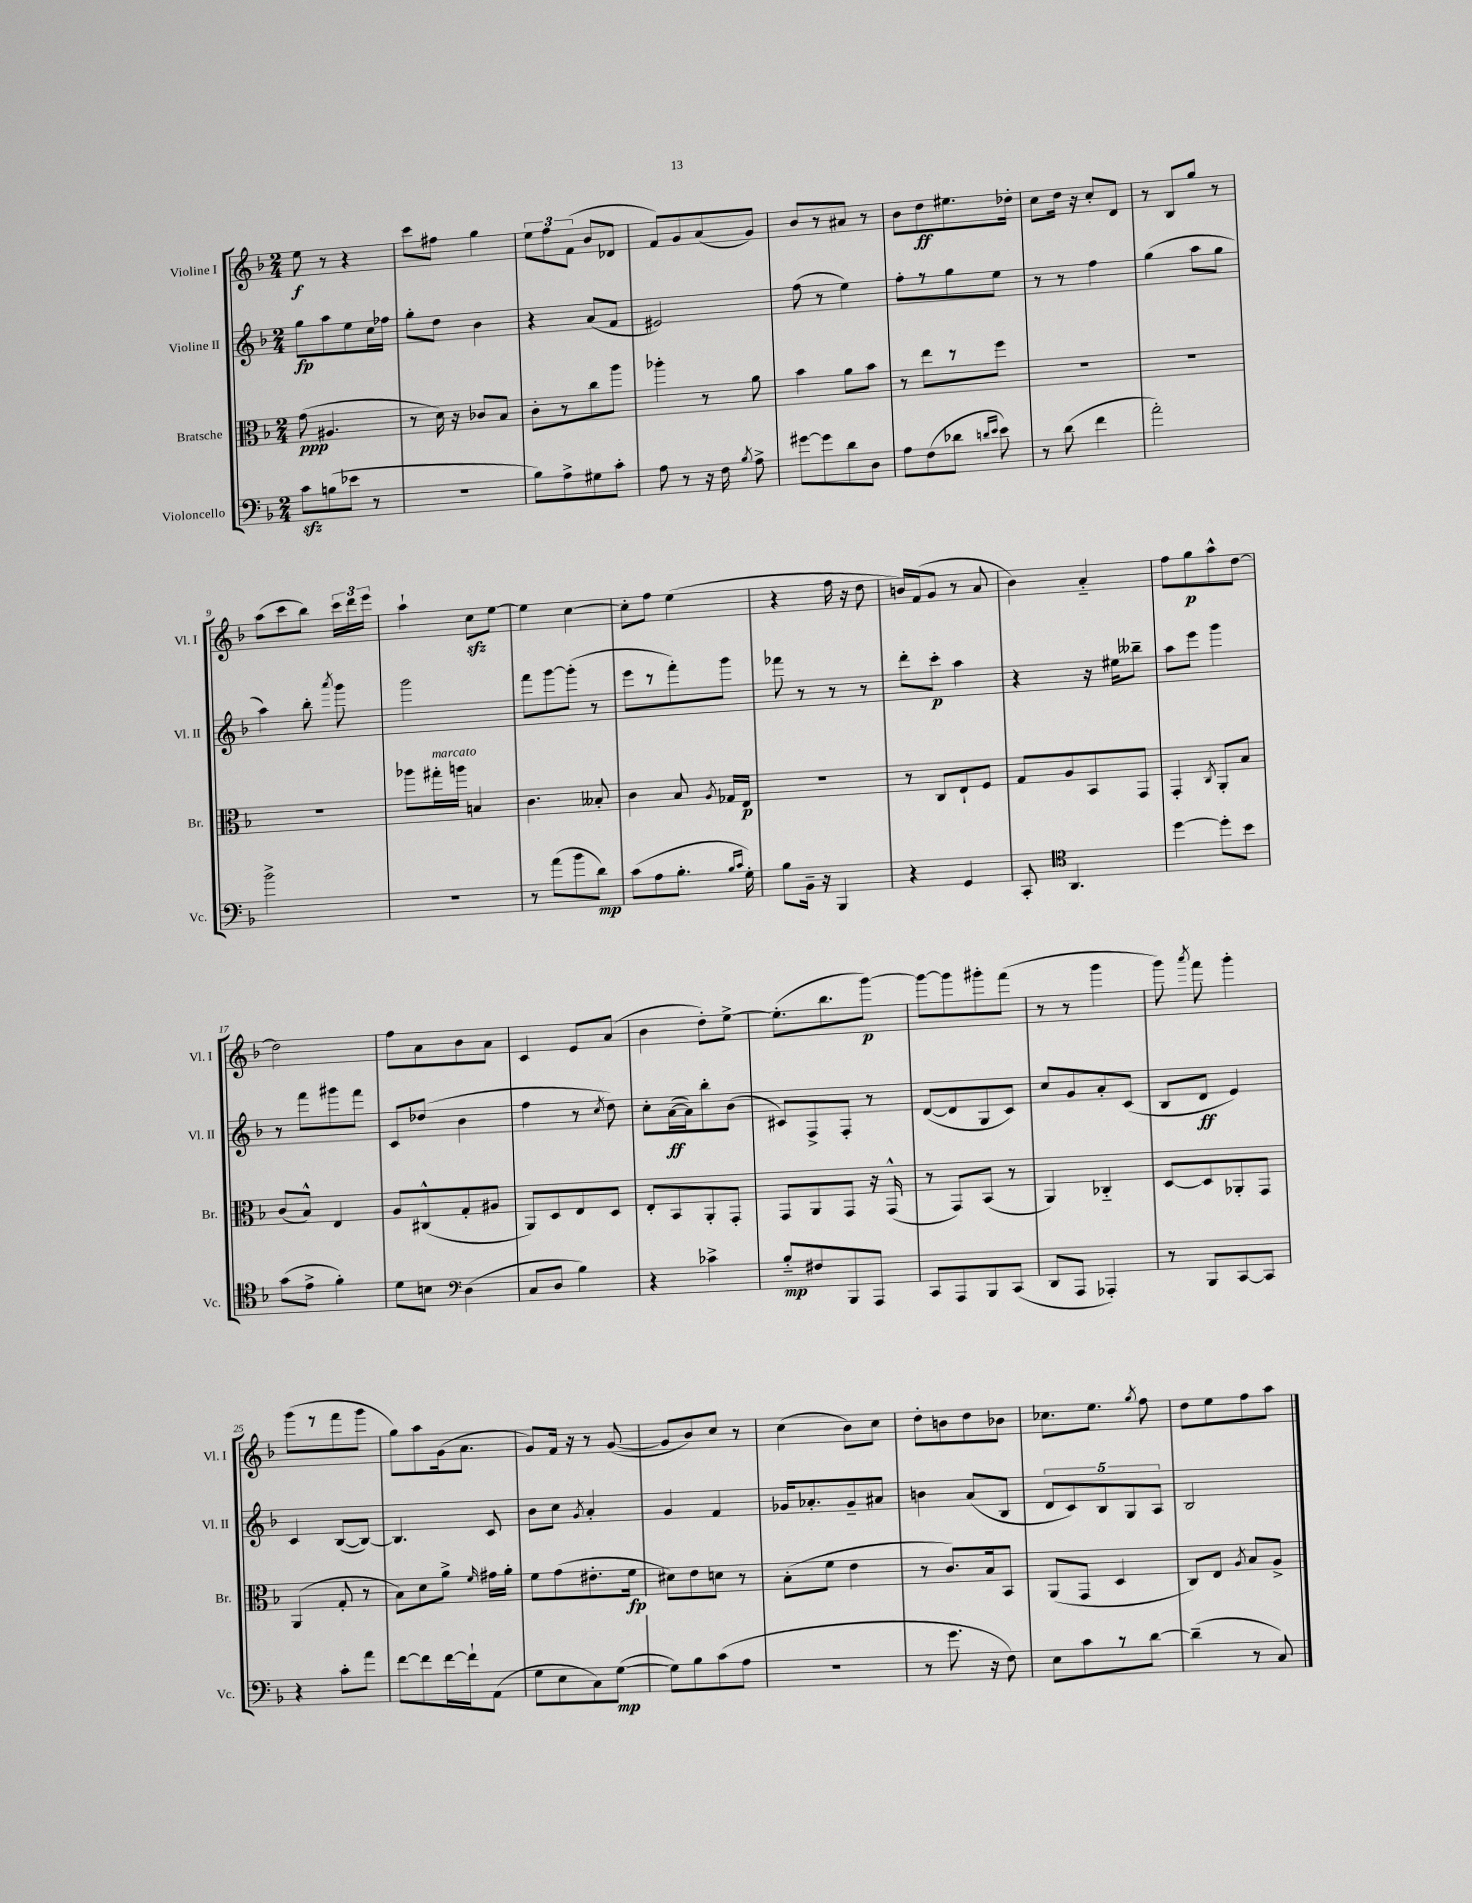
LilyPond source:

<<
\new StaffGroup <<
\new Staff = "s0" \with { instrumentName = "Violine I" shortInstrumentName = "Vl. I" } {
    \clef treble \key f \major \numericTimeSignature \time 2/4
    \autoBeamOff e''8\f r8 r4 |
    c'''8[ fis''8] g''4 |
    \tuplet 3/2 { e''8[ f''8 f'8]( } bes'8[ des'8] |
    f'8[) g'8 a'8( g'8]) |
    bes'8[ r8 ais'8] r8 |
    bes'8[ d''8\ff eis''8. des''16]-. |
    c''8[ d''16] r16 c''8[-. d'8] |
    r8 bes8[ g''8] r8 |
    a''8[( c'''8 bes''8]) \tuplet 3/2 { c'''16[ d'''16 e'''16] } |
    a''4-! c''8[\sfz e''8]~ |
    e''4 c''4~ |
    c''8[-. f''8] e''4( |
    r4 f''16 r16 d''8 |
    b'16[) f'16( g'8] r8 a'8 |
    bes'4) a'4-_ |
    f''8[ g''8\p a''8-^ d''8]~ |
    d''2 |
    f''8[ a'8 bes'8 a'8] |
    c'4 e'8[ a'8]( |
    bes'4 d''8[-.) e''8]~-> |
    e''8.[-.( bes''8. g'''8]~\p) |
    g'''8[~ g'''8 gis'''8-. f'''8]( |
    r8 r8 g'''4 |
    g'''8) \acciaccatura { a'''8 } f'''8 g'''4-. |
    g'''8[( r8 f'''8 g'''8] |
    g''8[) a''8 g'16( a'8.] |
    g'8[) f'16] r16 r8 g'8~( |
    g'8[ bes'8) c''8] r8 |
    c''4( bes'8[) c''8] |
    d''8[-. b'8 d''8 bes'8] |
    ces''8.[ e''8.] \acciaccatura { g''8 } f''8 |
    d''8[ e''8 f''8 a''8] \bar "|." |
}
\new Staff = "s1" \with { instrumentName = "Violine II" shortInstrumentName = "Vl. II" } {
    \clef treble \key f \major \numericTimeSignature \time 2/4
    \autoBeamOff g''8[\fp a''8 e''8 c''16 fes''16] |
    g''8[-. d''8] bes'4 |
    r4 a'8[( f'8] |
    eis'2) |
    f''8( r8 e''4) |
    f''8[-. r8 g''8 e''8] |
    r8 r8 f''4 |
    g''4( a''8[ g''8] |
    a''4) bes''8-. \acciaccatura { a'''8 } g'''8 |
    g'''2 |
    f'''8[ g'''8~ g'''8]-.( r8 |
    e'''8[ r8 f'''8-.) g'''8] |
    fes'''8 r8 r8 r8 |
    d'''8[-. c'''8]-.\p a''4 |
    r4 r16 eis''16[ beses''8]-- |
    a''8[ e'''8] g'''4 |
    r8 f'''8[ gis'''8 f'''8] |
    c'8[ des''8]( bes'4 |
    f''4 r8 \acciaccatura { c''8 } d''8) |
    c''8[-. a'16~\ff( a'16) bes''8-. bes'8]( |
    cis'8[) f8-> f8]-. r8 |
    d'8[~( d'8 g8 c'8]) |
    c''8[ g'8 a'8-. c'8]( |
    bes8[ d'8]\ff e'4) |
    c'4 bes8[~( bes8]~) |
    bes4. c'8 |
    bes'8[ c''8] \acciaccatura { g'8 } a'4-. |
    g'4 f'4 |
    ges'16[ aes'8.-. ges'8-- ais'8] |
    b'4 a'8[( bes8] |
    \tuplet 5/4 { d'8[ c'8) bes8 g8 a8] } |
    bes2 \bar "|." |
}
\new Staff = "s2" \with { instrumentName = "Bratsche" shortInstrumentName = "Br." } {
    \clef alto \key f \major \numericTimeSignature \time 2/4
    \autoBeamOff g'8\ppp( ais4. |
    r8 d'16) r16 ces'8[ bes8] |
    c'8[-. r8 c''8 a''8] |
    aes''4-. r8 a'8 |
    bes'4 a'8[ bes'8] |
    r8 e''8[ r8 f''8] |
    R2 |
    R2 |
    R2 |
    aes''8[ gis''16-.^\markup { \italic "marcato" } a''16] b4 |
    c'4. beses8-. |
    c'4 bes8 \acciaccatura { a8 } ges16[ e16]\p |
    R2 |
    r8 c8[ e8-! f8] |
    g8[ a8 bes,8 g,8] |
    g,4-. \acciaccatura { c8 } a,8[-. bes8] |
    c'8[( bes8]-^) e4 |
    a8[ cis8-^( g8-. ais8] |
    a,8[) d8 e8 d8] |
    e8[-. bes,8 a,8-. g,8]-. |
    g,8[ a,8 g,8] r16 g,16-^( |
    r8 g,8[) bes,8]( r8 |
    a,4) ces4-_ |
    d8[~ d8 aes,8-. g,8] |
    a,4( g8-. r8 |
    bes8[) d'8 a'8]-> \grace { f'16 } gis'16[ a'16]-. |
    f'8[ g'8( eis'8.-. f'16]\fp |
    dis'8[) e'8 d'8] r8 |
    bes8[-.( f'8] e'4 |
    r8 c'8.[) bes16 bes,8] |
    a,8[( g,8] d4 |
    c8[) e8] \acciaccatura { a8 } bes8[ a8]-> \bar "|." |
}
\new Staff = "s3" \with { instrumentName = "Violoncello" shortInstrumentName = "Vc." } {
    \clef bass \key f \major \numericTimeSignature \time 2/4
    \autoBeamOff c'8[\sfz b8( ees'8] r8 |
    R2 |
    bes8[) a8-> gis8 c'8]-. |
    a8 r8 r16 f16 \acciaccatura { bes8 } a8-> |
    gis'8[~ gis'8 d'8 d8] |
    a8[ f8( des'8] \grace { d'16[ e'16] } e'8) |
    r8 d'8( f'4 |
    a'2-.) |
    bes'2-> |
    R2 |
    r8 a'8[( bes'8 d'8]\mp) |
    c'8[( a8 bes8.]-. \grace { bes16[ c'16] } g16-.) |
    bes8[ bes,16]-- r16 bes,,4 |
    r4 g,4 |
    c,8-. \clef tenor a,4. |
    d''4~ d''8[-. bes'8] |
    g'8[( e'8]-> f'4-.) |
    d'8[ b8] \clef bass d4( |
    c8[ d8] bes4) |
    r4 ces'4-> |
    bes8[-_\mp fis8 bes,,8 a,,8] |
    c,8[ a,,8 bes,,8 c,8]( |
    d,8[ a,,8] aes,,4-.) |
    r8 bes,,8[ c,8~ c,8] |
    r4 c'8[-. a'8] |
    f'8[~ f'8 f'16~ f'16-! a,8]( |
    g8[ e8 c8) g8]~\mp( |
    g8[) bes8 c'8( a8] |
    r2 |
    r8 g'8. r16 f8) |
    e8[ c'8 r8 d'8]~ |
    d'4--( r8 c8) \bar "|." |
}
>>
>>
